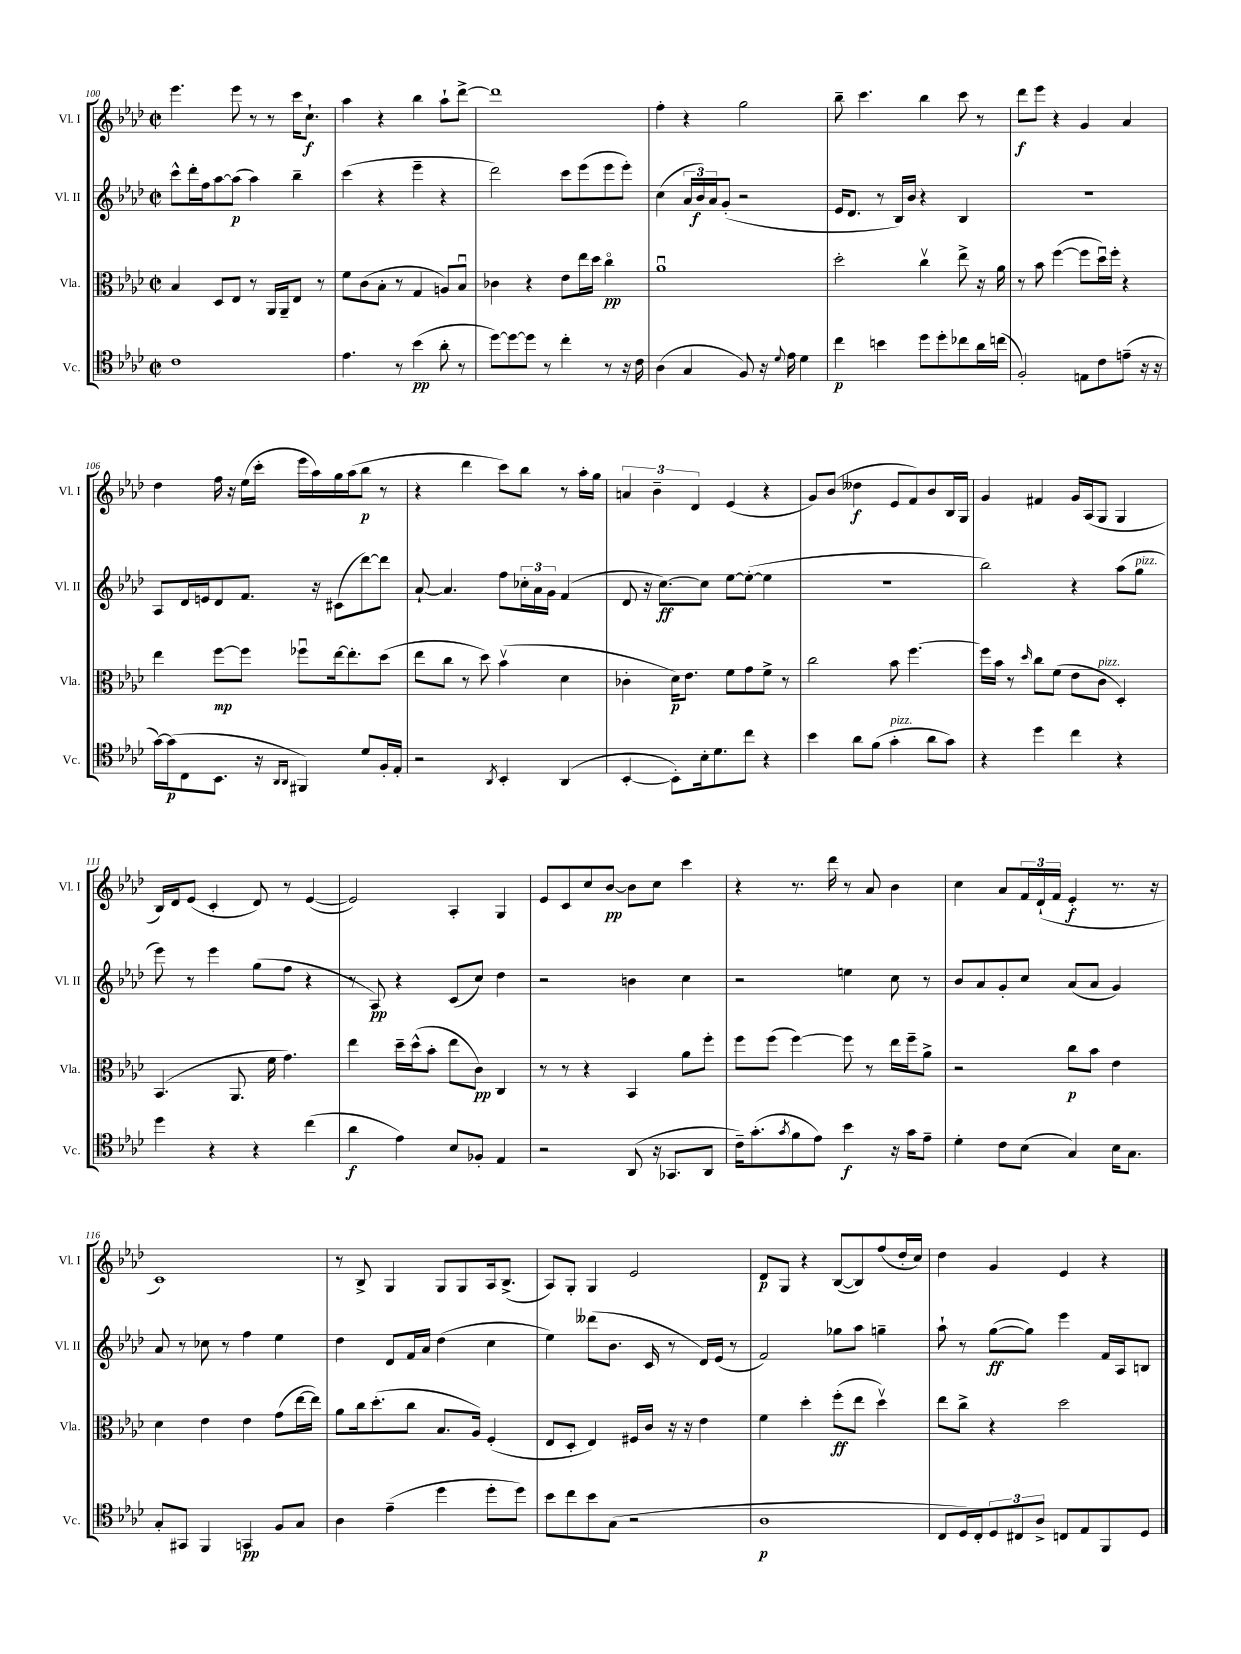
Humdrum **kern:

**kern	**kern	**kern	**kern
*staff4	*staff3	*staff2	*staff1
*clefC4	*clefC3	*clefG2	*clefG2
*k[b-e-a-d-]	*k[b-e-a-d-]	*k[b-e-a-d-]	*k[b-e-a-d-]
*M2/2	*M2/2	*M2/2	*M2/2
*met(c|)	*met(c|)	*met(c|)	*met(c|)
1c	4B-	8ccc^^	4.eee-
.	.	16ddd-'	.
.	.	16ff	.
.	8D-	[8aa-	.
.	8E-	(8aa-]	8eee-
.	8r	4aa-)	8r
.	16AA-	.	8r
.	16AA-~	.	.
.	8E-	4bb-~	16ccc
.	.	.	8.cc`
.	8r	.	.
=	=	=	=
4.e-	8f	(4ccc	4aa-
.	(8c	.	.
.	8B-'	4r	4r
8r	8r	.	.
(4b-	4G	4eee-~	4bb-
8a-'	8A)	4r	8aa-`
8r	8B-u	.	[8ddd-^
=	=	=	=
[8dd-)	4c-	2ddd-)	1ddd-]
8dd-_	.	.	.
8dd-]	4r	.	.
8r	.	.	.
4cc'	8e-	8ccc	.
.	16ee-	(8eee-	.
.	16dd-	.	.
8r	4cco	8eee-	.
16r	.	8eee-')	.
16c	.	.	.
=	=	=	=
(4A-	1a-u	(4cc	4ff'
4G	.	24a-	4r
.	.	24b-)	.
.	.	24a-	.
.	.	(8g'	.
8F)	.	2r	2gg
16r	.	.	.
8qqd-	.	.	.
16e-	.	.	.
4d-	.	.	.
=	=	=	=
4cc	2dd-'	16e-	8bb-~
.	.	8.d-	.
.	.	.	4.ccc
4b	.	8r	.
.	.	16B-)	.
.	.	16b-	.
8dd-	4ccv	4r	4bb-
8dd-'	.	.	.
8cc-	8ee-^	4B-	8ccc
16a-	16r	.	8r
(16cc	16a-	.	.
=	=	=	=
2F')	8r	1r	8ddd-
.	8b-	.	8eee-
.	([4ff	.	4r
8E	8ff]	.	4g
8c	16dd-u)	.	.
.	16ff'	.	.
(8e~	4r	.	4a-
16r	.	.	.
16r	.	.	.
=	=	=	=
[16g)	4ee-	8A-	4dd-
(16g]	.	.	.
8C	.	16d-	.
.	.	16e	.
8.BB-	[8ff	8d-	16ff
.	.	.	16r
.	8ff]	8.f	(16ee-
16r	.	.	16ccc'
16qqAA-	.	.	.
16qqAA-	.	.	.
4FF#)	8ff-u	.	16eee-
.	.	16r	16aa-)
.	[16ee-	(8c#	16gg
.	8.ee-']	.	(16aa-
8d-	.	[8ddd-)	8bb-
16F'	(8dd-	8ddd-]	8r
16E-'	.	.	.
=	=	=	=
2r	8ee-	[8a-`	4r
.	8cc	4.a-]	.
.	8r	.	4ddd-
.	8dd-)	.	.
8qAA-	.	.	.
4BB-'	(4b-v	8ff	8ccc)
.	.	24cc-'	8bb-
.	.	24a-	.
.	.	24g	.
(4AA-	4d-	(4f	8r
.	.	.	16aa-'
.	.	.	16gg
=	=	=	=
[4BB-'	4c-'	8d-	6a
.	.	16r	.
.	.	.	6b-~
.	.	[8.cc)	.
8BB-'])	16d-)	.	.
.	8.e-	.	.
.	.	.	6d-
16B-'	.	8cc]	.
8.d-	.	.	.
.	8f	[8ee-	(4e-
8cc	8g	(8ee-'_	.
4r	8f^	4ee-]	4r
.	8r	.	.
=	=	=	=
4b-	2cc	1r	8g)
.	.	.	(8b-
8a-	.	.	4dd--
(8f	.	.	.
4g'	8b-	.	8e-
.	[4.ff	.	8f)
8a-	.	.	8b-
8g)	.	.	16B-
.	.	.	16G
=	=	=	=
4r	16ff]	2bb-)	4g
.	16b-	.	.
.	8r	.	.
.	16qqdd-	.	.
4dd-	8cc	.	4f#
.	(8f	.	.
4cc	8e-	4r	16g
.	.	.	(16A-
.	8c	.	8G
4r	4D-')	(8aa-	4G
.	.	8gg	.
=	=	=	=
4dd-	(4.BB-	8eee-)	16B-)
.	.	.	16d-
.	.	8r	(8e-
4r	.	4eee-	4c'
.	8.AA-	.	.
4r	.	(8gg	8d-)
.	16f	.	.
.	4.g)	8ff	8r
(4cc	.	4r	([4e-
=	=	=	=
4a-	4ee-	8r	2e-])
.	.	8A-)	.
4e-)	16dd-~	4r	.
.	(16dd-^^	.	.
.	8b-'	.	.
8B-	8ee-	(8c	4A-'
8F-'	8c)	8cc)	.
4E-	4C	4dd-	4G
=	=	=	=
2r	8r	2r	8e-
.	8r	.	8c
.	4r	.	8cc
.	.	.	[8b-
(8AA-	4BB-	4b	8b-]
16r	.	.	8cc
8.GG-	.	.	.
.	8a-	4cc	4ccc
8AA-	8ff'	.	.
=	=	=	=
16c~)	8ff	2r	4r
(8.g'	.	.	.
.	(8ff	.	.
8qg	.	.	.
8f	[4ff)	.	8.r
8e-)	.	.	.
.	.	.	16ddd-
4b-	8ff]	4ee	8r
.	8r	.	8a-
16r	16ee-	8cc	4b-
16g	16ff~	.	.
8e-~	8a-^	8r	.
=	=	=	=
4d-'	2r	8b-	4cc
.	.	8a-	.
8c	.	8g'	8a-
(8B-	.	8cc	24f
.	.	.	(24d-`
.	.	.	24f
4G)	8cc	(8a-	4e-'
.	8b-	8a-	.
16B-	4e-	4g)	8.r
8.G	.	.	.
.	.	.	16r
=	=	=	=
8G'	4d-	8a-	1c)
8GG#	.	8r	.
4FF	4e-	8cc-	.
.	.	8r	.
4GG	4e-	4ff	.
8F	(8g	4ee-	.
8G	[16ee-	.	.
.	16ee-])	.	.
=	=	=	=
4A-	8a-	4dd-	8r
.	16cc	.	8B-^
.	(8.dd-'	.	.
(4e-~	.	8d-	4G
.	8cc	16f	.
.	.	16a-	.
4dd-	8.B-	(4dd-	8G
.	.	.	8G
.	16A-)	.	.
8dd-'	(4F'	4cc	16A-
.	.	.	(8.B-^
8dd-)	.	.	.
=	=	=	=
8b-	8E-	4ee-)	8A-)
8cc	8D-'	.	8G'
8b-	4E-)	(8ddd--	4G
(8G	.	8.b-	.
2r	16F#	.	2e-
.	16c	16c	.
.	16r	8r	.
.	16r	.	.
.	4e-	16d-)	.
.	.	(16e-	.
.	.	8r	.
=	=	=	=
1A-	4f	2f)	8d-
.	.	.	8G
.	4dd-'	.	4r
.	(8ff'	8gg-	([8B-
.	8ee-	8aa-	8B-])
.	4dd-v)	4gg~	(8ff
.	.	.	16dd-'
.	.	.	16cc)
=	=	=	=
8C	8ee-	8aa-`	4dd-
16D-)	8cc^	8r	.
16C'	.	.	.
12D-	4r	([8gg	4g
12C#	.	.	.
.	.	8gg])	.
12A-^	.	.	.
8C	2dd-	4eee-	4e-
8E-	.	.	.
8FF	.	16f	4r
.	.	16A-	.
8D-	.	8B	.
==	==	==	==
*-	*-	*-	*-
